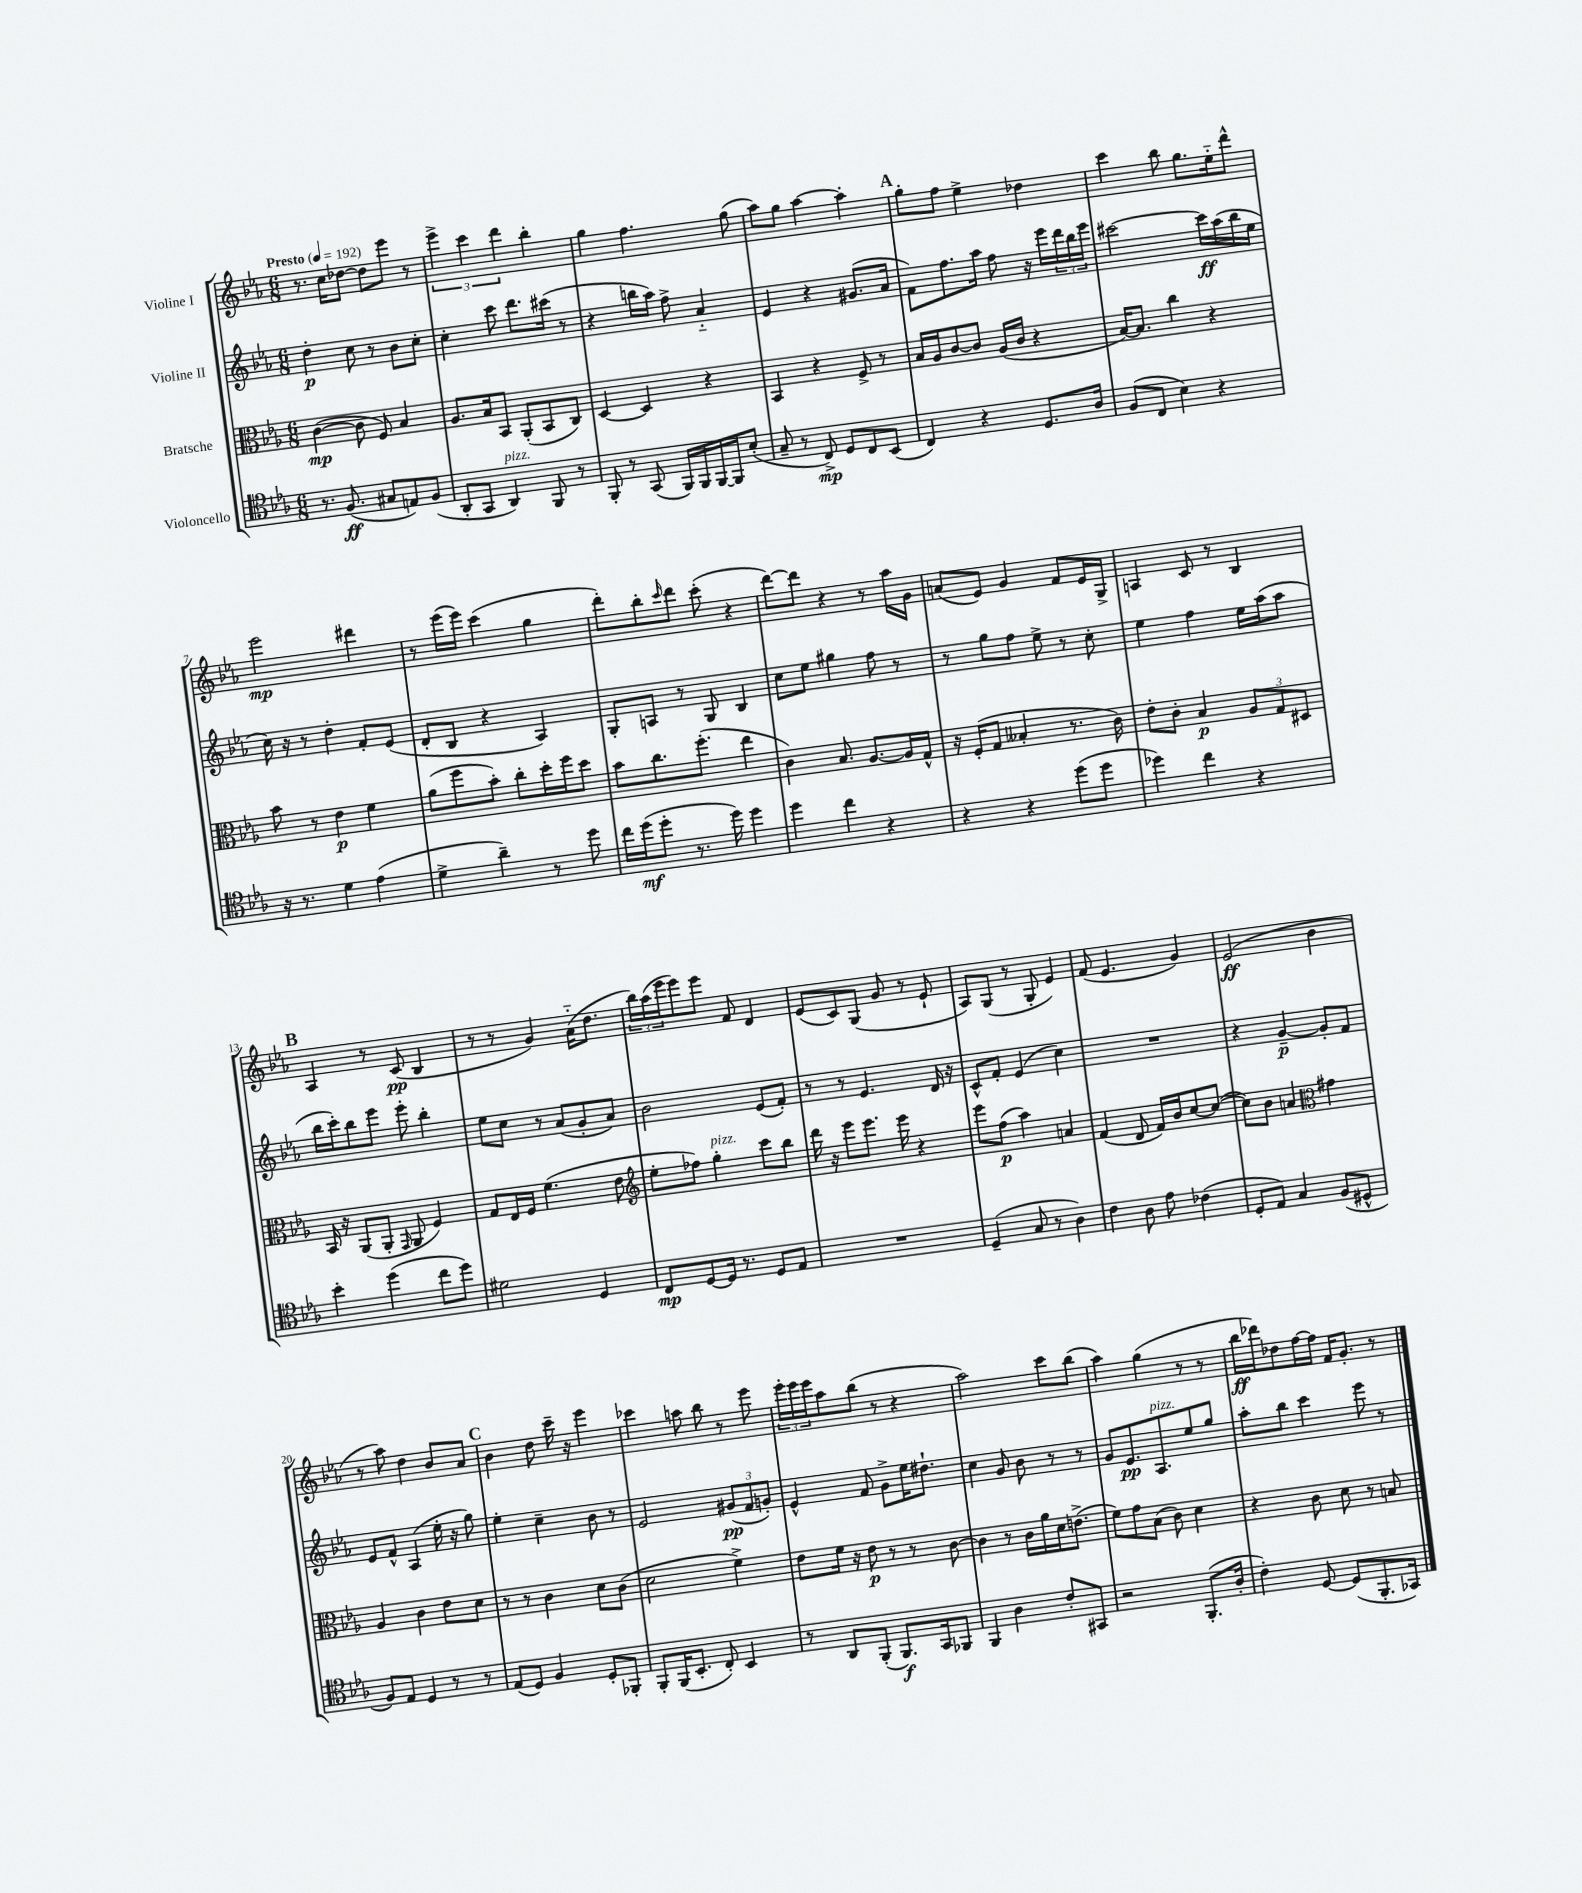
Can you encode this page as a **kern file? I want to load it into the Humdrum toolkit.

**kern	**kern	**kern	**kern
*staff4	*staff3	*staff2	*staff1
*clefC4	*clefC3	*clefG2	*clefG2
*k[b-e-a-]	*k[b-e-a-]	*k[b-e-a-]	*k[b-e-a-]
*M6/8	*M6/8	*M6/8	*M6/8
*MM192	*MM192	*MM192	*MM192
8.r	([4c\	4dd'\	8.r
(8.F/	.	.	16cc\LK
.	8c\]	8cc\	[8dd-\J
8G#/L	8F/)	8r	8dd-\]L
8E/)	4B-/	8b-\L	8eee-\J
(8F/J	.	8cc'\J	8r
=	=	=	=
8AA-'/L	8.A-/L	4cc'\	6eee-^\
8GG/J	.	.	.
.	.	.	6ccc\
.	16B-/k	.	.
4AA-/)	8BB-/J	8ccc\	.
.	.	.	6ddd\
.	(8AA-'/L	8.ddd\L	.
8FF/	8BB-/	.	4bb-'\
.	.	(16ccc#\Jk	.
8r	8C/J)	8r	.
=	=	=	=
8FF'/	[4D/	4r	4gg\
8r	.	.	.
(8GG/	4D/]	16bb\LL	4.ff\
.	.	16aa-\JJ)	.
16FF/LL)	.	8ff^\	.
16FF/	.	.	.
[16FF/	4r	4a-'~/	.
16FF/]J	.	.	.
(8B-'/J	.	.	(8gg\
=	=	=	=
8G~/	4BB-/	4e-/	8aa-\L)
8r	.	.	8gg\J
8C^/)	4r	4r	[4aa-\
8D/L	.	.	.
8C/	8F^/	(8.g#/L	4aa-'\]
(8BB-/J	8r	.	.
.	.	16a-/Jk	.
=	=	=	=
4C/)	16B-/LL	8f\L)	8gg'\L
.	16A-/J	.	.
.	[8c/	8.ff\	8ff\J
4r	8c/]J	.	4ee-^\
.	.	16aa-\Jk	.
.	(16A-/LL	8ff\	.
.	16c/JJ	.	.
8.D/L	4r	16r	4dd-\
.	.	16eee-\LL	.
.	.	24ddd\	.
.	.	24bb-\	.
16A-/Jk	.	.	.
.	.	24eee-\JJ	.
=	=	=	=
(8F/L	[16B-/LK)	[2ccc#\	4ccc\
.	8.B-/]J	.	.
8C/J	.	.	.
4B-\)	4cc\	.	8bb-\
.	.	.	8.gg\L
4r	4r	16ccc#\]LL	.
.	.	(16aa-\	16ee-'~\k
.	.	16bb-\	8ddd^^\J
.	.	16ee-\JJ	.
=	=	=	=
16r	8b-\	16cc\)	2eee-\
8.r	.	16r	.
.	8r	8r	.
4d\	4e-\	4dd'\	.
(4e-\	4f\	8f'/L	4ddd#\
.	.	(8e-/J	.
=	=	=	=
4d^\	(8a-\L	8d'/L	8r
.	8ff\	8B-/J	(16eee-\LL
.	.	.	16eee-\JJ)
4a-~\)	8b-'\J)	4r	(4ccc\
.	8cc'\L	.	.
8r	16dd'\L	4A-/)	4gg\
.	16ff\J	.	.
8dd\	8dd\J	.	.
=	=	=	=
16cc\LL	8b-\L	8G'/L	8ddd'\L)
(16dd\J	.	.	.
8dd'\J	8.cc\	8A/J	8bb-'\
.	.	.	16qqccc/
8.r	.	8r	8ddd\J
.	(8.ff'\J	.	.
.	.	8G/	(8ccc'\
16dd\)	.	.	.
4dd\	4ee-\	4B-/	4r
=	=	=	=
4dd\	4c\)	8cc\L	[8ddd\L)
.	.	8ee-\J	8ddd\]J
4cc\	8.B-/	4gg#\	4r
.	[8.A-/L	.	.
4r	.	8ff\	8r
.	16A-/]L	8r	16aa-\LL
.	16G^^/JJ	.	16g\JJ
=	=	=	=
4r	16r	8r	(8a/L
.	(16F'/LK	.	.
.	8G/J	8gg\L	8e-/J)
4r	4B--'/	8ff\J	4g/
.	.	8ee-^\	.
(8dd\L	8.r	8r	8f/L
8dd\J	.	8cc'\	16e-/L
.	16c\)	.	16G^/JJ
=	=	=	=
4dd-\)	8e-'\L	4ee-\	4A/
.	8c'\J	.	.
4cc\	4B-/	4ff\	8c/
.	.	.	8r
4r	12A-/L	16ee-\LL	4B-/
.	.	(16aa-\J	.
.	12G/	.	.
.	.	8aa-\J	.
.	12D#/J	.	.
=	=	=	=
4b-'\	16BB-/	16bb-\LL	4A-/
.	16r	16ccc'\J)	.
.	(8AA-/L	8bb-\	.
(4dd\	8AA-'/J	8eee-\J	8r
.	16qqGG/	.	.
.	8AA-/	8eee-'\	(8c/
8cc\L	4F/)	4bb-'\	4B-/
8dd\J)	.	.	.
=	=	=	=
2d#\	8G/L	8ee-\L	8r
.	16E-/L	8cc\J	8r
.	16F/JJ	.	.
.	(4.f\	8r	4g/)
.	.	(8a-/L	.
4D/	.	8g'/	(16a-'~\LK
.	.	.	8.dd\J
.	8e-\	8a-/J)	.
=	=	=	=
*	*clefG2	*	*
8C/L	8ee-'\L	2b-\	24bb-\LL)
.	.	.	(24aa-\
.	.	.	24eee-\J
[8D/	8ff-\J)	.	8eee-\)
16D/]Jk	4gg'\	.	8eee-\J
8.r	.	.	.
.	.	.	8f/
8D/L	8ccc\L	(8e-/L	4d/
8E-/J	8bb-\J	8f'/J)	.
=	=	=	=
2.r	16ddd\	8r	(8e-/L
.	16r	.	.
.	8eee-\L	8r	8c/)
.	8.eee-\J	4.e-/	(8G/J
.	.	.	8g/
.	16eee-\	.	.
.	4r	.	8r
.	.	16d/	8e-`/
.	.	16r	.
=	=	=	=
(4D~/	8eee-\L	8c^^/L	8A-/L)
.	(8ff\J	8f'/J	(8G/J
8G/	4aa-\)	(4e-/	8r
8r	.	.	8G'/
4A-\)	4a/	4cc\)	4e-/)
=	=	=	=
4c\	(4f/	2.r	(8f/
.	.	.	4.e-/
8A-\	8d/	.	.
8e-\	16f/LL)	.	.
.	16b-/J	.	.
(4c-\	[8cc/	.	4g/)
.	(8cc/_J	.	.
=	=	=	=
8D'/L	8cc\]L)	4r	(2e-/
8E-/J)	8b-\J	.	.
4G/	4a/	[4g~/	.
*	*clefC3	*	*
(8F/L	4g#\	8g'/]L	4b-\
8D#^^/J	.	8f/J	.
=	=	=	=
8F/L)	4A-/	8e-/L	8r
8E-/J	.	8f^^/J	8aa-\)
4D/	4c\	(4A-/	4dd\
8r	8e-\L	16ee-'\	8b-/L
.	.	16r	.
8r	8d\J	8gg\)	8a-/J
=	=	=	=
(8E-/L	8r	4ee-'\	4b-\
8D/J)	8r	.	.
4F/	4c\	4cc~\	8dd\
.	.	.	16ccc~\
.	.	.	16r
8D'/L	8d\L	8b-\	4eee-\
8FF-'/J	(8c\J	8r	.
=	=	=	=
8FF'/L	2d\	2e-/	4ccc-\
(16FF/K	.	.	.
8.BB-'/J	.	.	.
.	.	.	8aa\
8C'/)	.	.	8bb-\
4BB-/	4f^\)	(12g#/L	8r
.	.	12f/	.
.	.	.	8eee-\
.	.	12g'/J)	.
=	=	=	=
8r	8e-\L	4e-^^/	24eee-'\LL
.	.	.	24eee-\
.	.	.	24eee-\J
8AA-/L	16f\Jk	.	8aa-\
.	16r	.	.
(8FF'/J	8e-\	8f/	(8bb-\J
8.FF/L)	8r	8g^\L	8r
.	8r	16ee-\K	4r
16GG/k	.	8.dd#`\J	.
8FF-/J	[8c\	.	.
=	=	=	=
4FF/	4c\]	4cc\	2aa-\)
4A-\	8r	8g/	.
.	16c\LL	8b-\	.
.	16a-\	.	.
8c'/L	16d\J	8r	8ccc\L
.	(8.e^\J	.	.
8GG#/J	.	8r	(8bb-\J
=	=	=	=
2r	8f\L)	8g/L	4aa-\)
.	8g\	8.e-/	.
.	(8B-\J	.	(4gg\
.	.	8.A-/	.
.	8c\)	.	.
(8.FF'/L	4d\	8ee-/	8r
.	.	8gg/J	8r
16A-'/Jk	.	.	.
=	=	=	=
4c'\)	4r	8aa-'\L	16bb-\LL
.	.	.	16ddd-\J)
.	.	8bb-\J	8dd-\
[8D/	8c\	4ccc\	[16ff\L
.	.	.	16ff\]JJ
(8D/]L	8d\	.	16f/LK
.	.	.	8.g'/J
8.FF'/	8r	8eee-\	.
.	8B/	8r	8r
16GG-/Jk)	.	.	.
==	==	==	==
*-	*-	*-	*-
